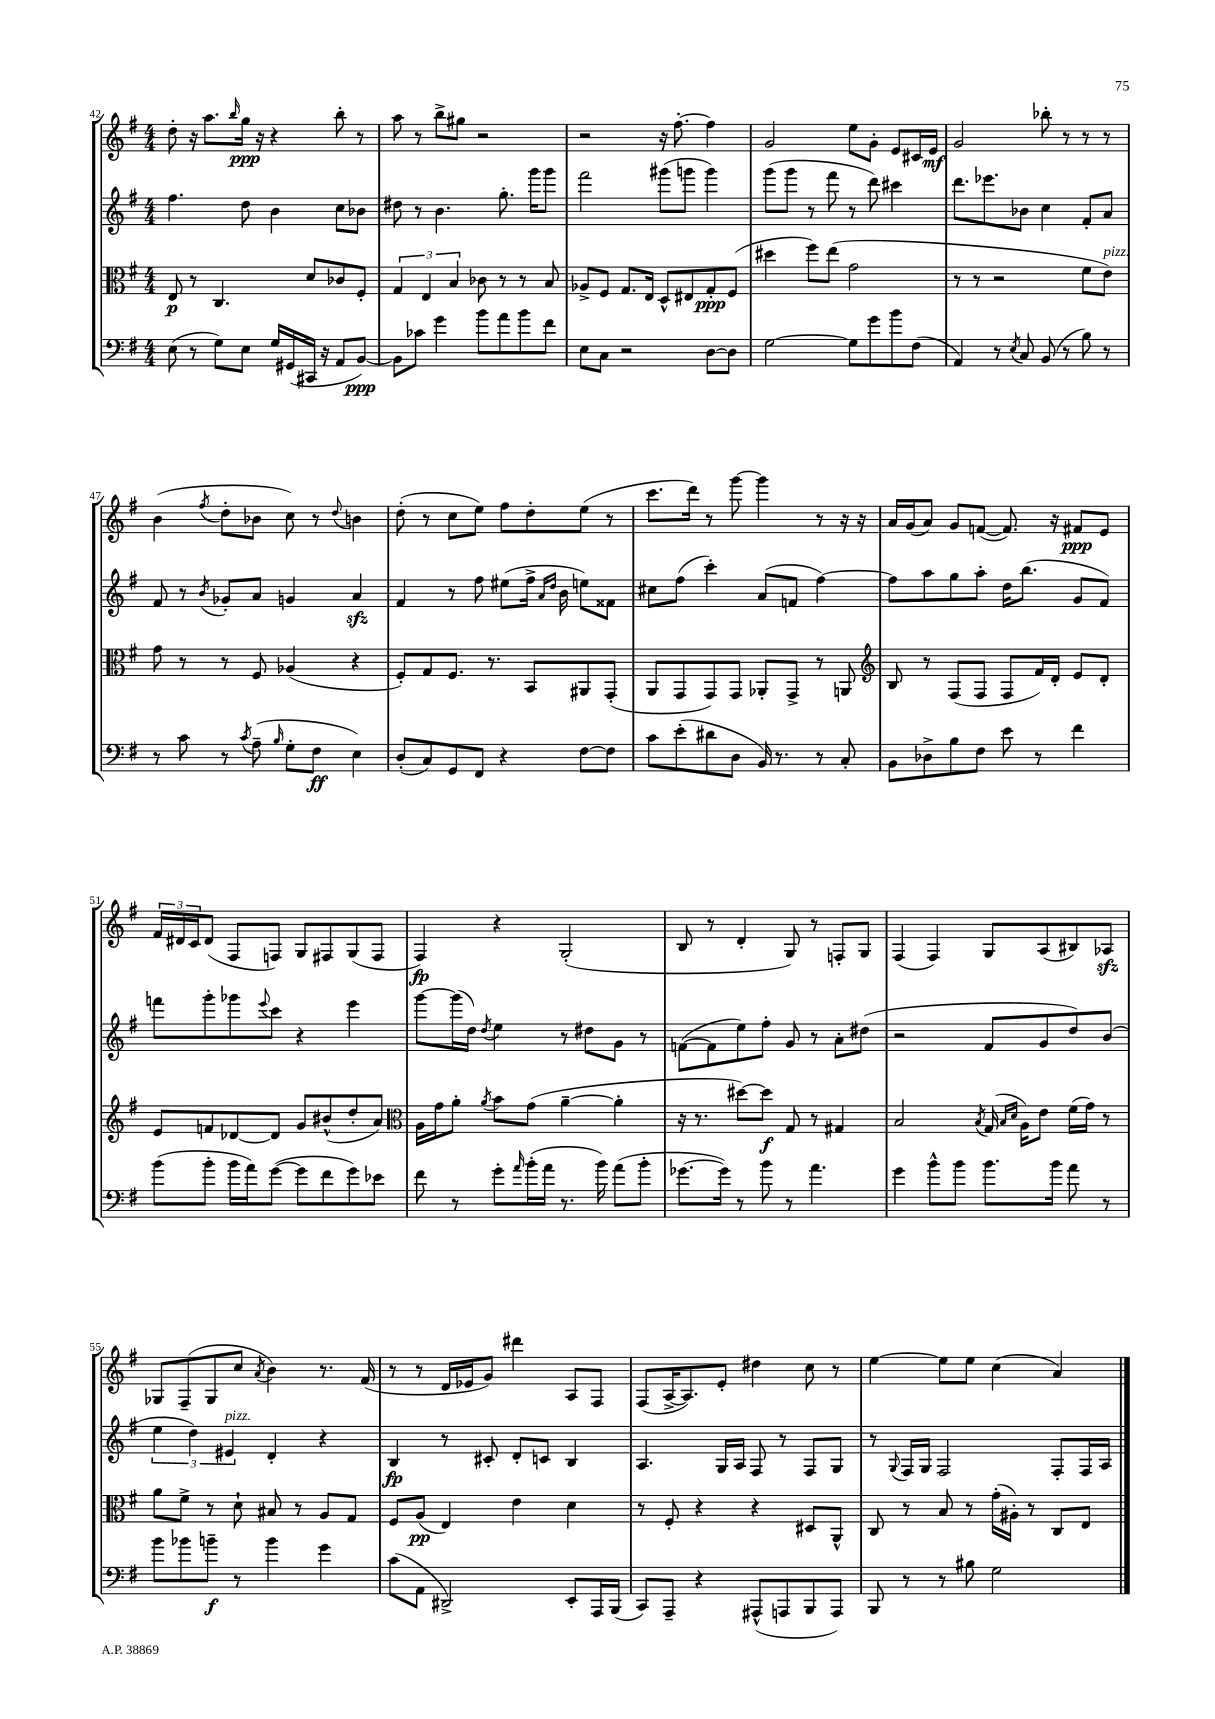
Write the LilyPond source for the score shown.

<<
\new StaffGroup <<
\new Staff = "s0" {
    \clef treble \key g \major \numericTimeSignature \time 4/4
    d''8-. r16 a''8. \grace { b''16 } g''16\ppp r16 r4 b''8-. r8 |
    a''8 r8 b''8-> gis''8 r2 |
    r2 r16 fis''8.~-. fis''4 |
    g'2 e''8 g'8-. e'8 cis'16 e'16\mf |
    g'2 bes''8-. r8 r8 r8 |
    b'4( \acciaccatura { fis''8 } d''8-. bes'8 c''8) r8 \appoggiatura { d''8 } b'4 |
    d''8-.( r8 c''8 e''8) fis''8 d''8-. e''8( r8 |
    c'''8. d'''16) r8 g'''8~ g'''4 r8 r16 r16 |
    a'16 g'16( a'8) g'8 f'8~( f'8.) r16 fis'8\ppp e'8 |
    \tuplet 3/2 { fis'16 dis'16 c'16 } dis'8( fis8 f8) g8 fis8 g8( fis8 |
    fis4\fp) r4 g2-.( |
    b8 r8 d'4-. g8) r8 f8-. g8 |
    fis4( fis4) g8 a8( bis8) aes8\sfz |
    ges8 fis8--( ges8 c''8 \acciaccatura { a'8 } b'4) r8. fis'16( |
    r8 r8 d'16 ees'16 g'8) dis'''4 a8 fis8 |
    fis8( a16~-> a8.) e'8-. dis''4 c''8 r8 |
    e''4~ e''8 e''8 c''4( a'4) \bar "|." |
}
\new Staff = "s1" {
    \clef treble \key g \major \numericTimeSignature \time 4/4
    fis''4. d''8 b'4 c''8 bes'8 |
    dis''8 r8 b'4. g''8.-. g'''16 g'''8 |
    fis'''2 gis'''8( g'''8 g'''4) |
    g'''8( g'''8 r8 fis'''8 r8 d'''8) cis'''4 |
    d'''8. ees'''8. bes'8 c''4 fis'8-. a'8 |
    fis'8 r8 \acciaccatura { b'8 } ges'8-. a'8 g'4 a'4\sfz |
    fis'4 r8 fis''8 eis''8( fis''16-> \grace { a'16 d''16 } b'16 e''8) fisis'8 |
    cis''8 fis''8( c'''4-.) a'8( f'8 fis''4~) |
    fis''8 a''8 g''8 a''8-. d''16 b''8.( g'8 fis'8) |
    f'''8 g'''8-. ges'''8 \appoggiatura { e'''8 } c'''8 r4 e'''4 |
    g'''8~ g'''16( d''16) \acciaccatura { d''8 } e''4 r8 dis''8 g'8 r8 |
    f'8~( f'8 e''8) fis''8-. g'8 r8 a'8-. dis''8( |
    r2 fis'8 g'8 d''8) b'8( |
    \tuplet 3/2 { e''4 d''4) eis'4^\markup { \italic "pizz." } } d'4-. r4 |
    b4\fp r8 cis'8-. d'8-. c'8 b4 |
    a4. g16 a16 fis8 r8 fis8 g8 |
    r8 \appoggiatura { g8 } fis16 g16 fis2 fis8-. fis16 a16 \bar "|." |
}
\new Staff = "s2" {
    \clef alto \key g \major \numericTimeSignature \time 4/4
    e8\p r8 c4. d'8 ces'8 fis8-. |
    \tuplet 3/2 { g4 e4 b4 } ces'8 r8 r8 b8 |
    aes8-> fis8 g8. e16 d8-^ eis8 g8-.\ppp fis8( |
    dis''4 fis''8) e''8( g'2 |
    r8 r8 r2 fis'8 e'8^\markup { \italic "pizz." }) |
    g'8 r8 r8 fis8 aes4( r4 |
    fis8-.) g8 fis8. r8. b,8 ais,8 g,8-.( |
    a,8 g,8 g,8) g,8 aes,8-. g,8-> r8 a,8 |
    \clef treble b8 r8 fis8( fis8 fis8 fis'16) d'16-. e'8 d'8-. |
    e'8 f'8 des'8~ des'8 g'8 bis'8-^( d''8-. a'8) |
    \clef alto a16 g'16 a'8-. \acciaccatura { a'8 } b'8 g'8( a'4~-- a'4-. |
    r16 r8. dis''8~) dis''8\f g8 r8 gis4 |
    b2 \acciaccatura { b8 } g16( \grace { b16 d'16 } a16) e'8 fis'16( g'16) r8 |
    a'8 fis'8-> r8 d'8-! bis8 r8 a8 g8 |
    fis8 a8\pp( e4) e'4 d'4 |
    r8 fis8-. r4 r4 dis8 a,8-^ |
    c8 r8 b8 r8 g'16-.( ais16-.) r8 c8 e8 \bar "|." |
}
\new Staff = "s3" {
    \clef bass \key g \major \numericTimeSignature \time 4/4
    e8( r8 g8) e8 g16 gis,16( cis,16 r16 a,8 b,8~\ppp) |
    b,8 ces'8 g'4 b'8 a'8 b'8 fis'8 |
    e8 c8 r2 d8~ d8 |
    g2~ g8 g'8 b'8 fis8( |
    a,4) r8 \acciaccatura { e8 } c8 b,8( r8 b8) r8 |
    r8 c'8 r8 \acciaccatura { c'8 } a8--( \grace { b16 } g8-. fis8\ff e4) |
    d8-.( c8) g,8 fis,8 r4 fis8~ fis8 |
    c'8 e'8-.( dis'8 d8 b,16) r8. r8 c8-. |
    b,8 des8-> b8 fis8 e'8 r8 fis'4 |
    b'8( b'8-. b'16 a'16) g'8~( g'8 fis'8 g'8) ees'8 |
    fis'8 r8 g'8-. \grace { a'16 } b'16-.( a'16 r8. b'16) a'8( b'8-. |
    ges'8.~ ges'16) r8 b'8 r8 a'4. |
    g'4 b'8-^ b'8 b'8. b'16 a'8 r8 |
    b'8 bes'8 b'8--\f r8 b'4 g'4 |
    c'8( a,8 dis,2->) e,8-. a,,16 b,,16( |
    c,8) a,,8-- r4 ais,,8-^( a,,8 b,,8 a,,8) |
    b,,8 r8 r8 bis8 g2 \bar "|." |
}
>>
>>
\layout { \context { \Score currentBarNumber = #42 } }
